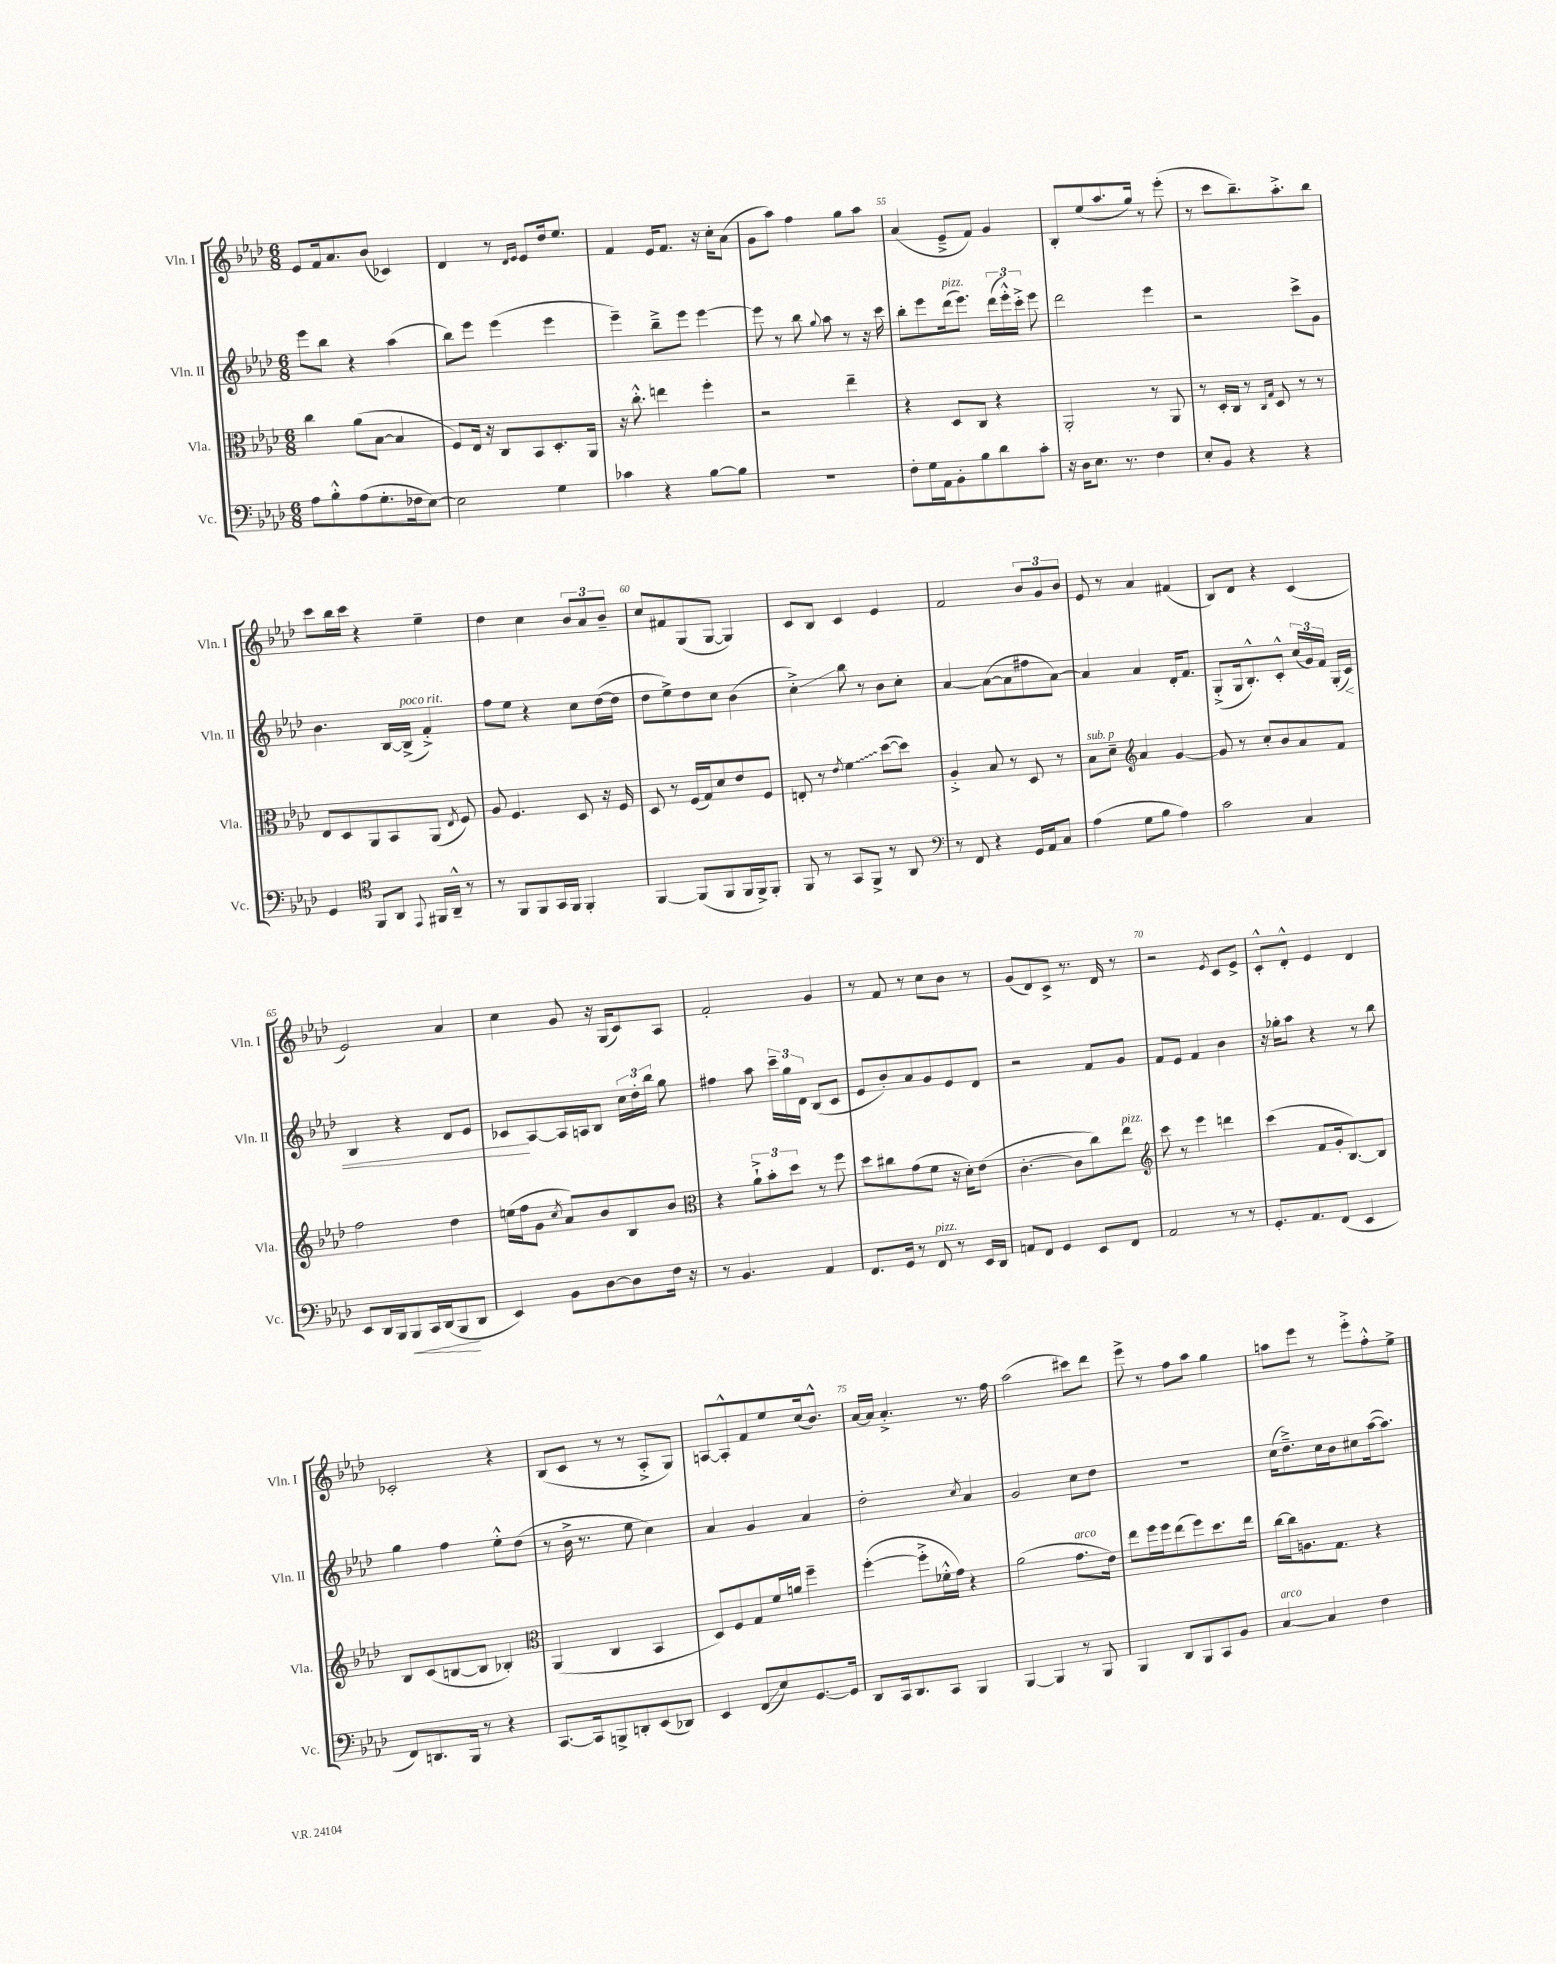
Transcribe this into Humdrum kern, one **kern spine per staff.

**kern	**kern	**kern	**kern
*staff4	*staff3	*staff2	*staff1
*clefF4	*clefC3	*clefG2	*clefG2
*k[b-e-a-d-]	*k[b-e-a-d-]	*k[b-e-a-d-]	*k[b-e-a-d-]
*M6/8	*M6/8	*M6/8	*M6/8
8A-\L	4cc\	8eee-\L	8e-/L
8B-'^^\	.	8bb-\J	16f/k
.	.	.	8.a-/
(8A-\	(8a-\L	4r	.
8.G'\	[8B-\J	.	(8b-/J
.	4B-/]	(4aa-\	4c-/)
16F-\k	.	.	.
[8E-\J)	.	.	.
=	=	=	=
2E-\]	8F/L)	8bb-\L)	4d-/
.	16E-/Jk	8eee-\J	.
.	16r	.	.
.	8C/L	(4eee-\	8r
.	.	.	16qqd-/LL
.	.	.	16qqe-/JJ
.	8BB-/	.	8e-/L
4G\	8.D-'/	4eee-\	16dd-/k
.	.	.	8.ee-/J
.	16AA-/Jk	.	.
=	=	=	=
4c-\	16r	4eee-~\)	4f/
.	8.cc'^^\	.	.
4r	4ee\	8bb-~^\L	16e-/LK
.	.	.	8.f/J
.	.	8eee-\J	.
[8B-\L	4ff'\	[4eee-\	16r
.	.	.	16cc'\LK
8B-\]J	.	.	(8a-\J
=	=	=	=
2.r	2r	8eee-\]	8g\L
.	.	8r	8aa-\J)
.	.	8bb-\	4ff\
.	.	8qqgg/	.
.	.	8aa-\	.
.	4ee-~\	8r	8gg\L
.	.	16r	8aa-\J
.	.	16ccc\	.
=	=	=	=
8F'\L	4r	8bb-'\L	(4a-/
16G\L	.	8eee-\	.
16AA-\J	.	.	.
8BB-'\	8D-/L	(16ddd-\k	8e-~^/L
.	.	8.eee-\J)	.
8B-\	8C/J	.	8f/J)
8d-\	4r	(24ddd-\LL	4g/
.	.	24eee-'^^\)	.
.	.	24ccc'^\JJ	.
8c'\J	.	8eee-\	.
=	=	=	=
16r	2AA-'/	2ddd-\	8B-'/L
16D-\LK	.	.	.
8.E-\J	.	.	(8ee-/
.	.	.	8.aa-/
8.r	.	.	.
.	.	.	16gg/Jk)
4F\	8r	4eee-\	8r
.	8AA-/	.	(8eee-'\
=	=	=	=
8E-'/L	8r	2r	8r
8BB-/J	16D-'/LL	.	8ccc\L
.	16C/JJ	.	.
4r	8r	.	8.bb-~\)
.	16qqC/LL	.	.
.	16qqG/JJ	.	.
.	8D-/	.	.
.	.	.	8.aa-'^\
4r	8r	8ccc^\L	.
.	8r	8g\J	8bb-\J
=	=	=	=
4GG/	8E-/L	4.b-\	8ccc\L
.	8D-/	.	16bb-\L
.	.	.	16ccc\JJ
*clefC4	*	*	*
8FF/L	8AA-/	.	4r
8AA-/J	8BB-/	[16B-/LL	.
.	.	(16B-^/]JJ	.
8qqEE-/	.	.	.
16FF#/LL	(8AA-/J	4f'^/)	4ee-~\
16AA-~^^/JJ	.	.	.
.	8qE-/	.	.
8r	8F/)	.	.
=	=	=	=
8r	8A-/	8ff\L	4dd-\
8FF/L	4.F/	8ee-\J	.
8FF/	.	4r	4cc\
16GG/L	.	.	.
16FF/JJ	.	.	.
4FF'/	8D-/	8cc\L	12b-/L
.	.	.	12a-/
.	16r	([16dd-\L	.
.	.	.	12b-~/J
.	16F/	16dd-\]JJ	.
=	=	=	=
[4FF/	8D-/	8dd-\L	8cc/L
.	8r	8ee-^\)	8f#/
(8FF/]L	(16F/LL	8dd-\	(8G/
.	16G/J)	.	.
8FF/	8d-/	8cc\J	[8G/J
16FF/L	8e-/	(4b-\	4G/])
16FF^/J)	.	.	.
8FF'/J	8F/J	.	.
=	=	=	=
8FF/	8E'/	4cc'^\)	8c/L
8r	8r	.	8B-/J
.	8qe-/	.	.
8GG/L	4f\	8bb-\	4c/
8FF^/J	.	8r	.
8r	([8dd-\L	8b-\L	4e-/
8AA-/	8dd-\]J)	8cc'\J	.
=	=	=	=
*clefF4	*	*	*
8r	4A-'^/	[4a-/	2f/
8FF/	.	.	.
4r	8B-/	(8a-\_L	.
.	8r	8a-\]	.
16GG/LL	8D-/	8ff#\	12b-/L
16AA-/J	.	.	.
.	.	.	12g/
8C/J	8r	[8a-\J)	.
.	.	.	12b-/J
=	=	=	=
(4A-\	8B-\L	4a-/]	8e-/
.	8d-~\J	.	8r
*	*clefG2	*	*
8G\L	4a-/	4a-/	4a-/
8B-\J	.	.	.
4A-\)	[4g/	16d-'/LK	(4f#/
.	.	8.f/J	.
=	=	=	=
2c\	8g/]	(8G'^/L	8B-/L)
.	8r	16G/k	8d-/J
.	.	8.B-'^^/)	.
.	8cc'/L	.	4r
.	8b-/	8c'^^/J	.
4C/	8a-/	(24cc/LL	(4c/
.	.	24g/)	.
.	.	24f/JJ	.
.	8f/J	(16G'/LL	.
.	.	16c/JJ)	.
=	=	=	=
8EE-/L	2ff\	4B-/	2e-/)
16DD-/L	.	.	.
16BBB-/J	.	.	.
8BBB-/	.	4r	.
16CC/L	.	.	.
(16DD-/J	.	.	.
8BBB-/	4dd-\	8d-/L	4a-/
8DD-/J	.	8e-/J	.
=	=	=	=
4EE-/)	(16ee\LL	8c-/L	4cc\
.	16ff\J	.	.
.	8g\J	[8A-/	.
.	8qcc/	.	.
8BB-\L	8a-/L)	16A-/]L	8g/
.	.	16A/J	.
[8D-\	8b-/	8B-/J	16r
.	.	.	(16G/LK
8D-\]	8B-/	24cc\LL	8c/)
.	.	24dd-'\	.
.	.	24bb-\JJ	.
16F\Jk	8b-/J	8gg\	8A-/J
16r	.	.	.
=	=	=	=
*	*clefC3	*	*
8r	4r	4ff#\	2f'/
4.BB-/	.	.	.
.	12a-`^\L	8aa-\	.
.	12b-'\	.	.
.	.	24ccc~\LL	.
.	12dd-\J	24gg\	.
.	.	24d-\JJ	.
4AA-/	8r	(8B-/L	4g/
.	8ff\	8c/J	.
=	=	=	=
8.FF/L	8dd-\L	8e-/L	8r
.	8cc#\	8b-'/)	8f/
16GG/Jk	.	.	.
8r	(8g\	8a-/	8r
8FF/	8f\J	8g/	8cc\L
8r	16r	8e-/	8b-\J
.	16d-'\LK)	.	.
16EE-/LL	(8e-\J	8d-/J	8r
16DD-/JJ	.	.	.
=	=	=	=
8AA/L	[4.c'\	2r	(8g/L
8FF/J	.	.	8d-/)
4GG/	.	.	8c^/J
.	8c\]L	.	8.r
8EE-/L	8cc\)	8f/L	.
.	.	.	16d-/
8FF/J	8ee-\J	8g/J	8r
=	=	=	=
*	*clefG2	*	*
2AA-/	8ccc\	8f/L	2r
.	8r	8e-/J	.
.	4eee-\	4f/	.
.	.	.	8qe-/
8r	4ddd\	4b-\	8c/L
8r	.	.	8e-^/J
=	=	=	=
8.GG'/L	(4ccc\	16r	8c'^^/L
.	.	16gg-'\LK	.
.	.	8aa-\J	8d-'^^/J
8.AA-/	.	.	.
.	8f/L	4r	4e-/
(8FF/J	16g'/k	.	.
.	[8.B-/)	.	.
4EE-/	.	8r	4d-/
.	8B-/]J	8bb-\	.
=	=	=	=
8FF/L)	8B-/L	4gg\	2c-'/
8.DD/	(8c/	.	.
.	[8B/	4ff\	.
16BBB-/Jk	.	.	.
8r	8B/]J	.	.
4r	4B-'/)	8ee-'^^\L	4r
.	.	(8dd-\J	.
=	=	=	=
*	*clefC3	*	*
[8.CC/L	(4AA-/	8r	(8B-/L
.	.	16b-^\	8c/J
16CC/]k	.	8.r	.
8BBB^/	4C/	.	8r
8DD'/	.	8ee-\	8r
(8EE-/	4BB-/	4cc\)	8A-'^/L
8DD-/J)	.	.	8G/J)
=	=	=	=
4EE-/	8D-/L)	4a-/	[8A/L
.	8F/	.	8A'^^/]
(8FF/L	8G/	4g/	8f/
8E-/)	16f/L	.	8ee-/
.	16a/JJ	.	.
[8.GG/	4ff~\	4a-/	(16cc/k
.	.	.	8.b-^^/J)
16GG/]Jk	.	.	.
=	=	=	=
8DD-/L	([4ff'\	2dd-'\	[16a-/LL
.	.	.	16a-/]JJ
16CC/k	.	.	4.a-'^/
8.DD-/	.	.	.
.	8ff'^\]L	.	.
8CC/J	16f-'^^\L	.	.
.	16g\JJ)	.	.
.	.	8qcc/	.
4BBB-/	4r	4a-/	8.r
.	.	.	16ff\
=	=	=	=
[4BBB-/	(2a-\	2g/	(2aa-\
4BBB-/]	.	.	.
8r	8.g\L	8cc\L	8ccc#\L)
8BBB-/	.	8dd-\J	8ddd-\J
.	16e-\Jk)	.	.
=	=	=	=
4BBB-/	8ee-\L	2.r	8eee-^\
.	16ff\L	.	8r
.	16ff\J	.	.
8DD-/L	(8ee-\	.	8ff\L
8BBB-/	8ff\)	.	8aa-\J
8CC/	8.dd-\	.	4gg\
8BB-/J	.	.	.
.	16ee-\Jk	.	.
=	=	=	=
[4C/	[16cc\LL	(16cc\LK	8aa\L
.	16cc\]J	8.dd-~^\)	.
.	8.A\	.	8eee-\J
4C/]	.	16cc\L	8r
.	8.G\J	16b-\J	.
.	.	8cc#\	8eee-'^\L
4F\	4r	([16aa-\k	8ff'^^\
.	.	8.aa-\]J)	.
.	.	.	8ee-^\J
==	==	==	==
*-	*-	*-	*-
